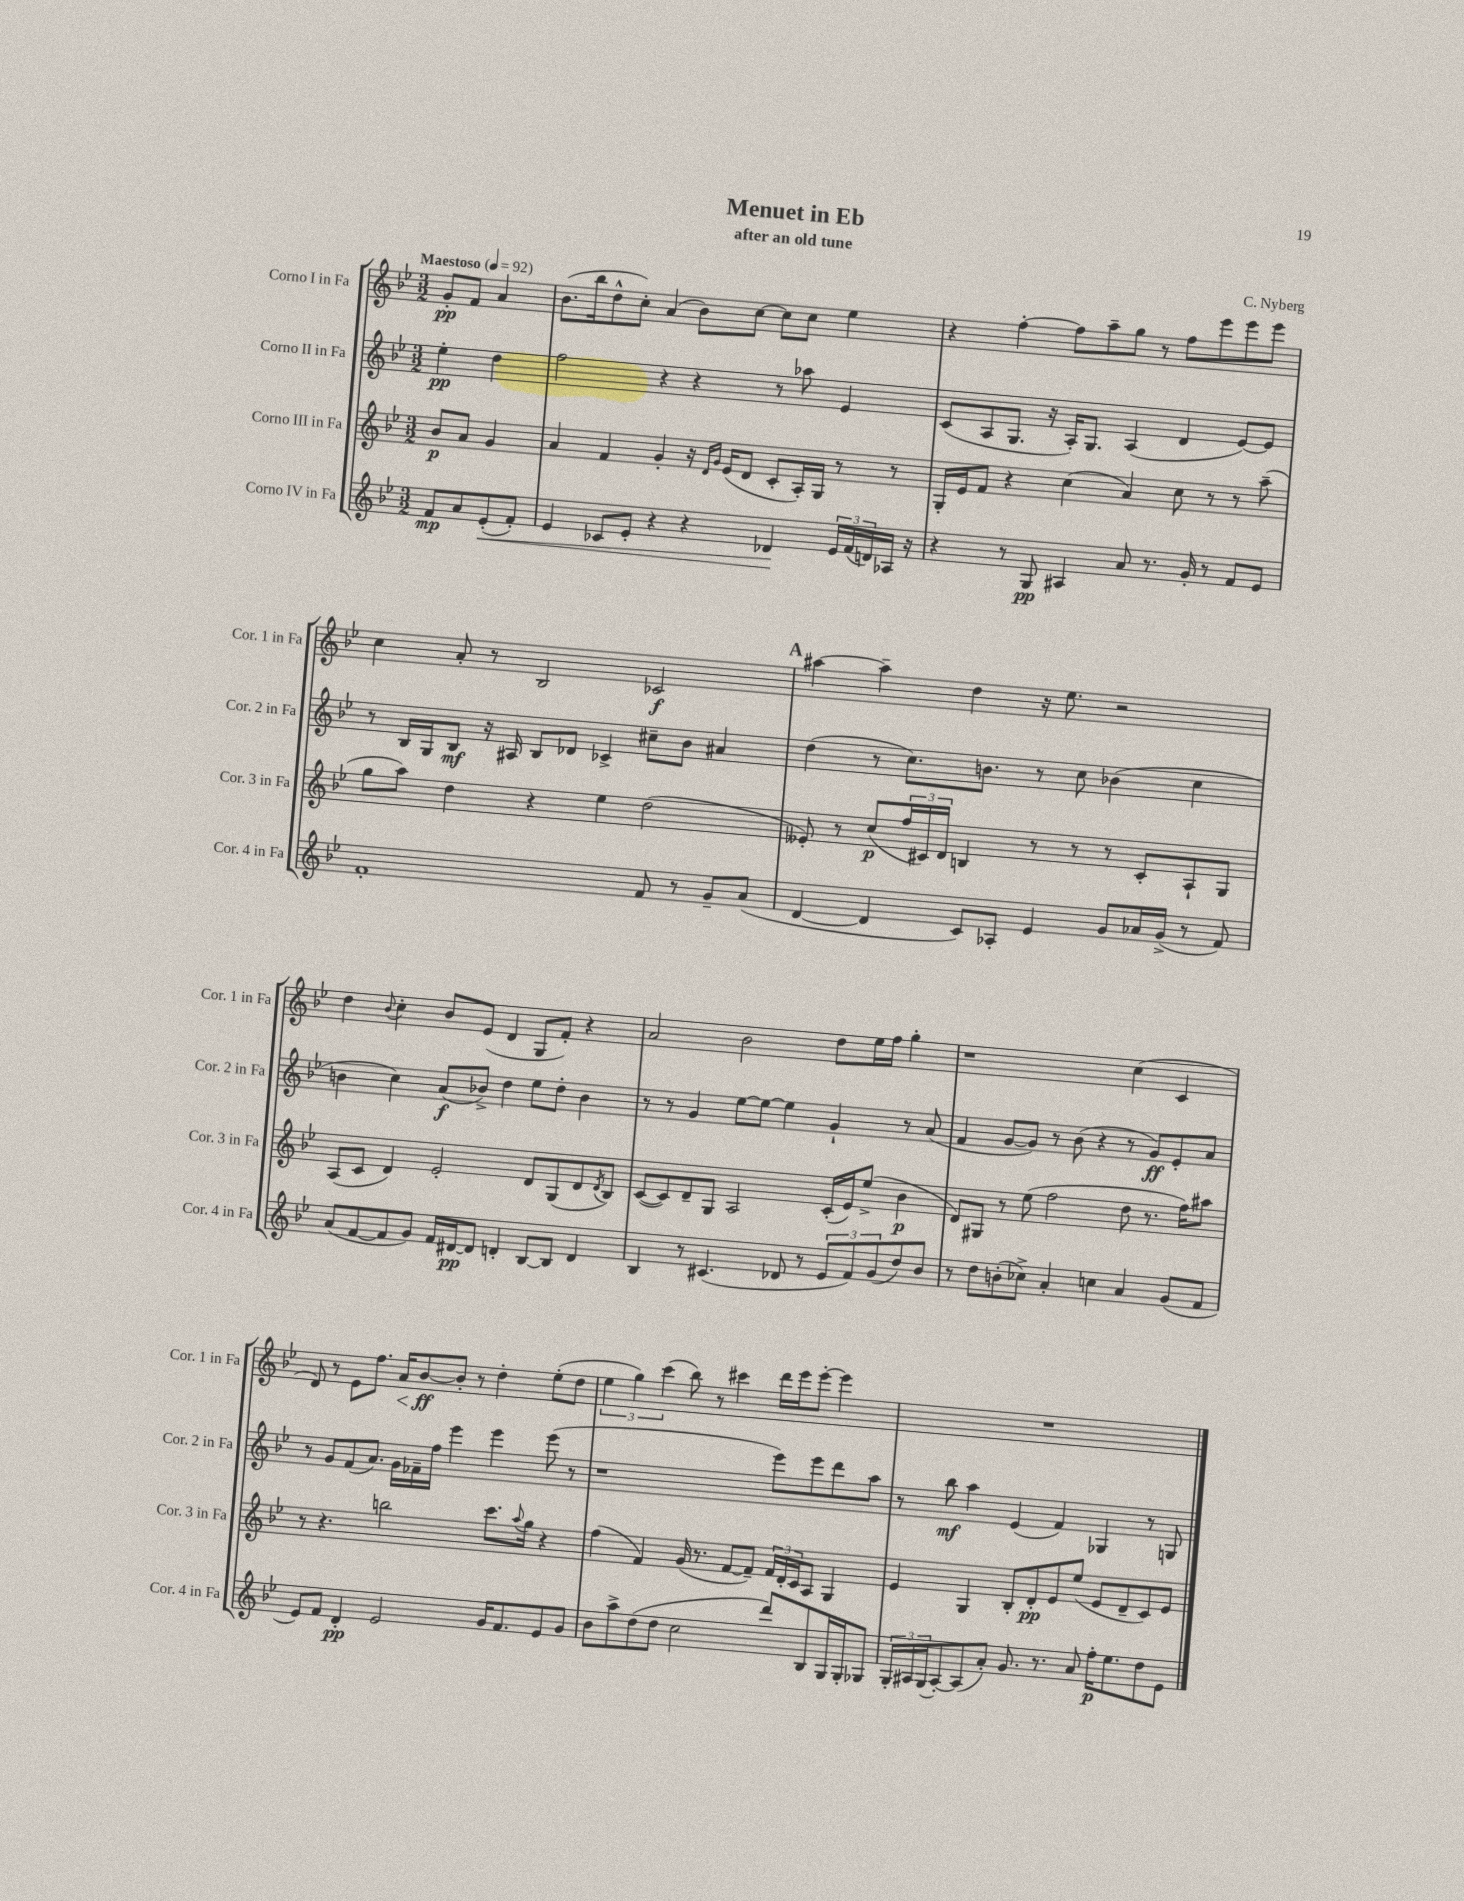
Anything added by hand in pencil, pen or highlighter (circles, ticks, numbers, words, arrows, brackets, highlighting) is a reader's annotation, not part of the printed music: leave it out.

**kern	**kern	**kern	**kern
*staff4	*staff3	*staff2	*staff1
*clefG2	*clefG2	*clefG2	*clefG2
*k[b-e-]	*k[b-e-]	*k[b-e-]	*k[b-e-]
*M3/2	*M3/2	*M3/2	*M3/2
*MM92	*MM92	*MM92	*MM92
8f	8b-	4ee-'	8g'
8a	8a	.	8f
(8e-'	4g	4dd	4a
8f')	.	.	.
=	=	=	=
4e-	4a	2ff	(8.b-
.	.	.	16bb-
8c-	4f	.	8dd^^
8e-'	.	.	8cc')
4r	4g'	4r	(4a
4r	16r	4r	8b-)
.	16qqd	.	.
.	16qqg	.	.
.	(16e-	.	.
.	8d	.	[8cc
4d-	8c'	8r	8cc]
.	16A')	8aa-	8cc
.	16G	.	.
24e-	8r	4e-	4ee-
(24f	.	.	.
24d)	.	.	.
16A-	8r	.	.
16r	.	.	.
=	=	=	=
4r	16G'	(8c	4r
.	16e-	.	.
.	8f	8A	.
8r	4r	8.G	[4ff'
8G	.	.	.
.	.	16r	.
4A#	(4cc	16A')	8ff]
.	.	8.G	.
.	.	.	8aa~
8a	4a)	(4A	8gg
8.r	.	.	8r
.	8cc	4d	8ff
16g'	.	.	.
8r	8r	.	8eee-
8f	8r	[8e-)	8eee-
8e-	(8aa~	8e-]	8eee-
=	=	=	=
1f'	8gg	8r	4cc
.	8aa)	16B-	.
.	.	16G	.
.	4dd	8B-	8a'
.	.	16r	8r
.	.	16A#	.
.	4r	8B-	2B-
.	.	8d-	.
.	4ee-	4c-^	.
8f	(2dd	8cc#~	2c-
8r	.	8b-	.
8g~	.	4a#	.
(8a	.	.	.
=	=	=	=
[4d	8e--')	(4dd	[4aa#
.	8r	.	.
4d]	(8cc	8r	4aa#~]
.	24ff	8.cc)	.
.	24c#)	.	.
.	24d	.	.
8c)	4B	.	4dd
.	.	8.b	.
8A-'	.	.	.
4e-	8r	8r	16r
.	.	.	8.ee-
.	8r	8cc	.
8g	8r	(4b-	2r
16a-	8c#'	.	.
(16g^	.	.	.
8r	8A`	4cc	.
8f)	8G	.	.
=	=	=	=
(8a	(8A	4b	4dd
[8f	8c	.	.
.	.	.	8qqb-
8f]	4d)	4cc)	4cc'
8g)	.	.	.
16f	2e-'	(8a	8b-
[16d#	.	.	.
8d#]	.	8b-^)	(8e-
4d'	.	4dd	4d
[8B-	8d	8ee-	8G
8B-]	(8G	8dd'	8f')
4d	8d	4b-	4r
.	8qd	.	.
.	8B-)	.	.
=	=	=	=
4B-	([8c	8r	2a
.	8c])	8r	.
8r	8d~	4g	.
(4.c#	8G	.	.
.	2A	[8ee-	2b-
.	.	8ee-_	.
8d-	.	4ee-]	.
8r	.	.	.
12e-	(16c'	4g`	8dd
.	16e-)	.	.
12f)	.	.	.
.	(8ee-^	.	16ee-
(12g	.	.	.
.	.	.	16ff
8dd)	4b-	8r	4gg'
8b-	.	(8a	.
=	=	=	=
8r	8d)	4f	1r
8dd	8G#	.	.
(8b'	8r	[8g	.
8cc-^)	(8ee-	8g])	.
4a'	2ff	8r	.
.	.	(8b-	.
4cc	.	4r	.
4a	8dd	8r	(4cc
.	8.r	8g)	.
(8g	.	8e-'	4c
.	16ff)	.	.
8f	8aa#	8a	.
=	=	=	=
8e-)	8r	8r	8d)
8f	4.r	8g	8r
4d'	.	(8f	8e-
.	.	8.a)	8.ff
2e-	2bb	.	.
.	.	16g	16a
.	.	16f-~	[8b-
.	.	16ff	.
.	.	4eee-	8b-']
.	.	.	8r
16g	8.ccc	4eee-	4dd'
8.f	.	.	.
.	8qqaa	.	.
.	16gg	.	.
8e-	4r	(8eee-	(8ee-'
8g	.	8r	8dd
=	=	=	=
8b-	(4ff	1r	6ee-
8aa^	.	.	.
.	.	.	6gg)
(8dd	4f)	.	.
.	.	.	(6ccc
8dd	.	.	.
2cc	(16g	.	8bb-)
.	8.r	.	.
.	.	.	8r
.	[8f	.	4ccc#
.	8f~])	.	.
8ddd)	24f	8eee-)	16ddd
.	24d'	.	.
.	.	.	16eee-
.	24c	.	.
8B-	8A	8eee-	[8eee-'
16G	4G	8ddd	4eee-]
16G'	.	.	.
8G-	.	8aa	.
=	=	=	=
24G'	4e-	8r	1.r
24A#	.	.	.
(24G	.	.	.
[8A#')	.	8bb-	.
(8A#]	4G	4aa	.
8a')	.	.	.
8.g	8B-'	(4e-	.
.	8d'	.	.
8.r	.	.	.
.	8e-	4f)	.
8a	(8ee-	.	.
16ff'	8e-	4G-	.
8.ee-	.	.	.
.	8d~	.	.
8dd	8c)	8r	.
8e-	8e-	8G	.
==	==	==	==
*-	*-	*-	*-
